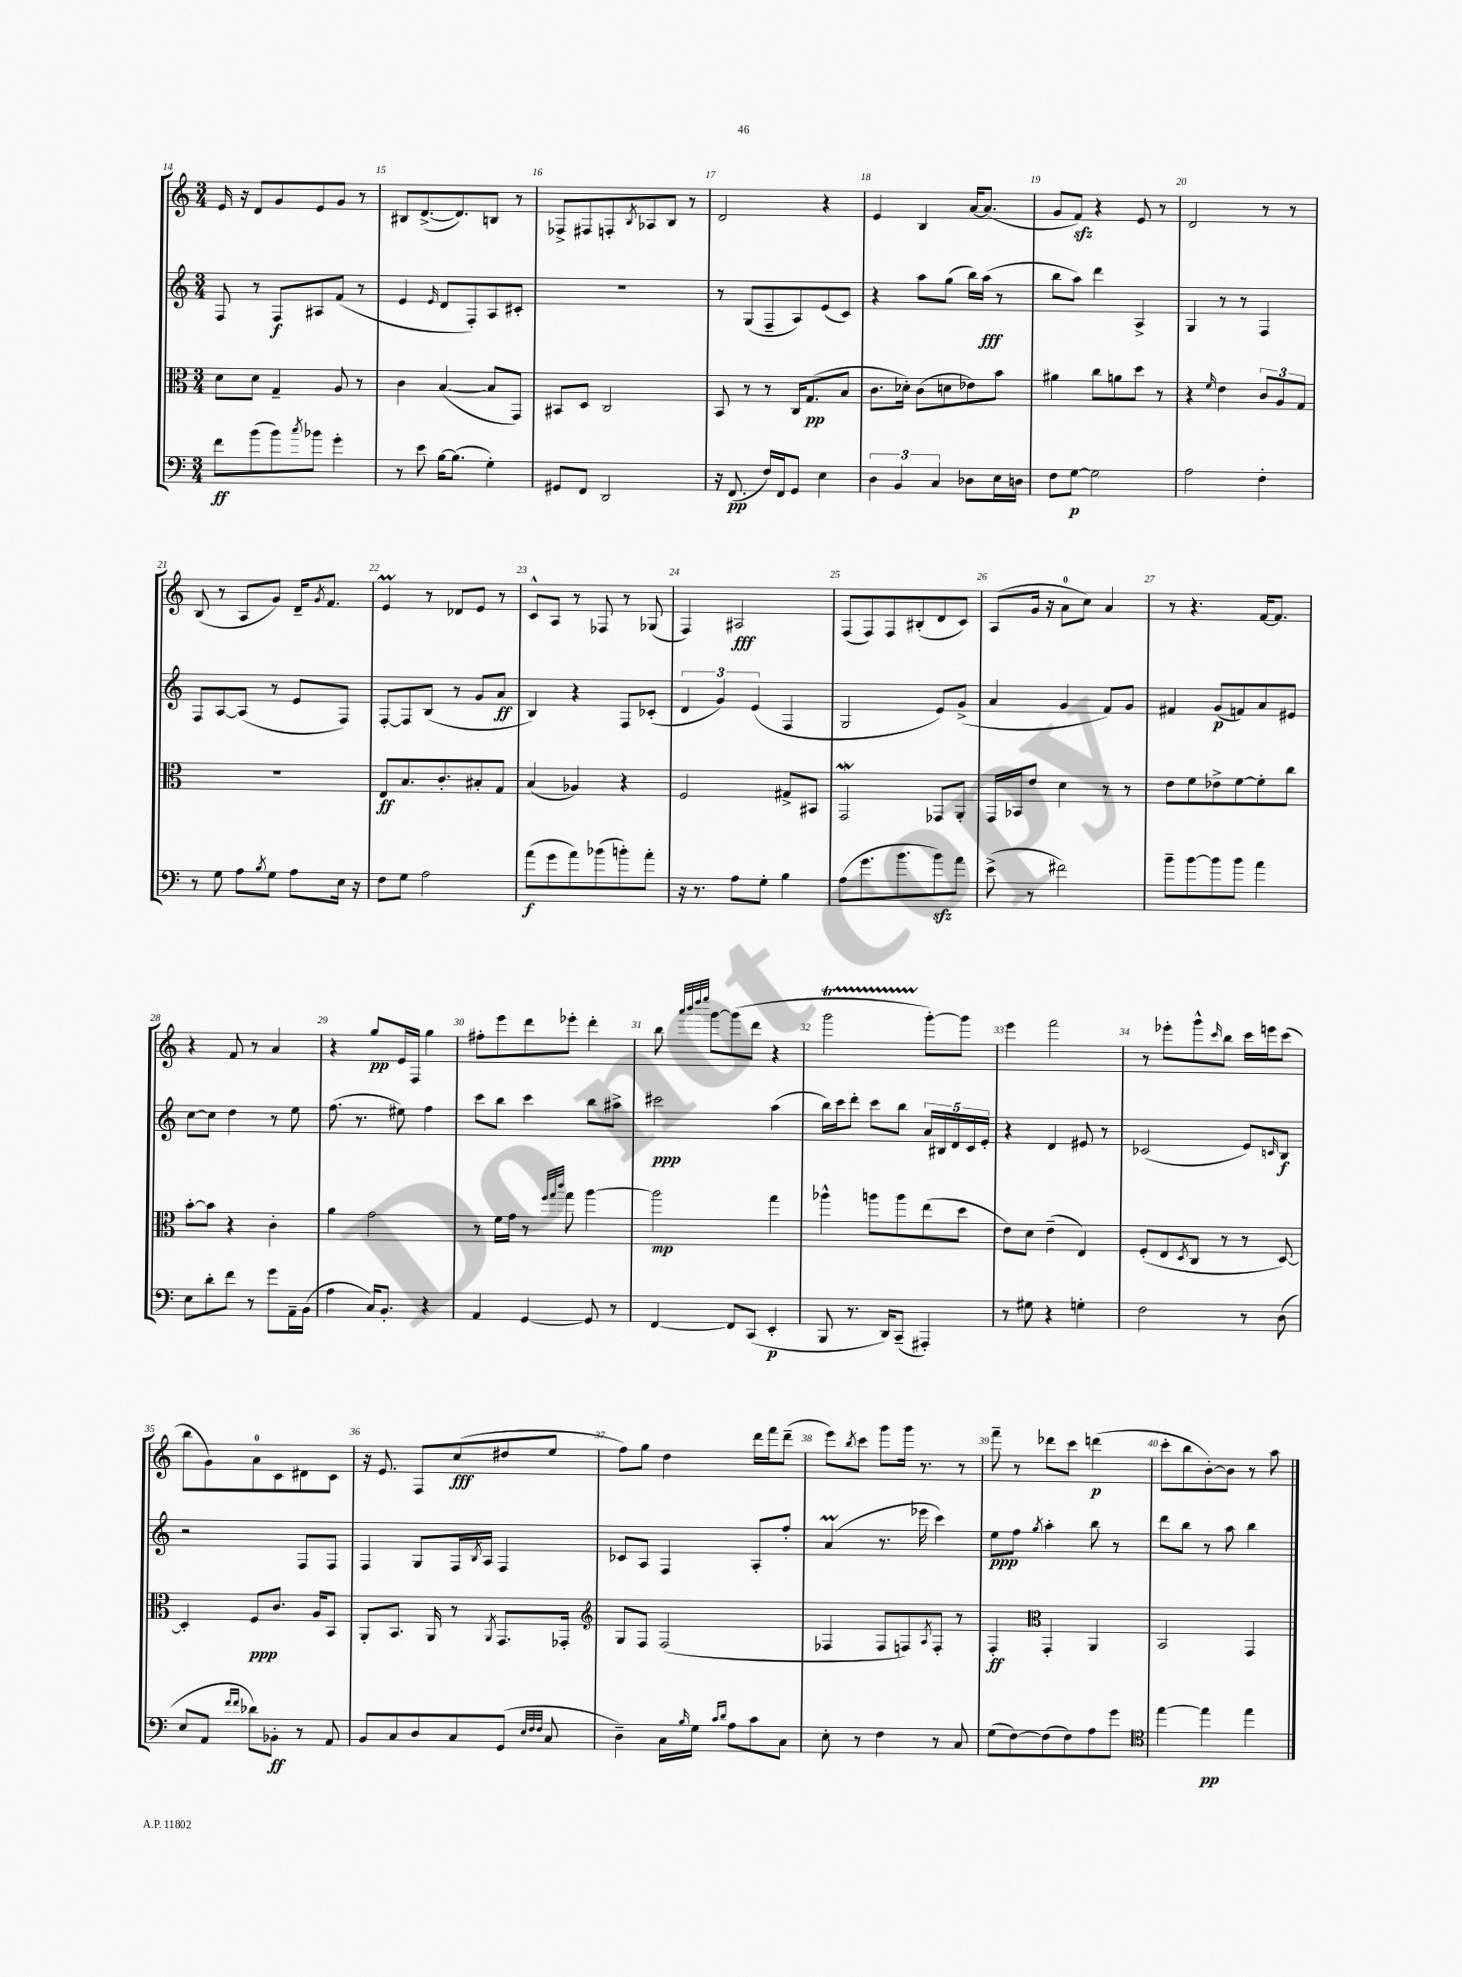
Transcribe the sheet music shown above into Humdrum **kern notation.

**kern	**kern	**kern	**kern
*staff4	*staff3	*staff2	*staff1
*clefF4	*clefC3	*clefG2	*clefG2
*k[]	*k[]	*k[]	*k[]
*M3/4	*M3/4	*M3/4	*M3/4
8f	8d	8F	16e
.	.	.	16r
(8b	8d	8r	8d
8b)	4G~	8F	8g
8qcc	.	.	.
8b-	.	8A#	8e
4g'	8A	(8f	8g
.	8r	8r	8r
=	=	=	=
8r	4c	4e	8B#
8e	.	.	([8.d^
.	.	16qqe	.
[16B	([4B	8d	.
(8.B]	.	.	8.d])
.	.	8F')	.
4G')	8B]	8A	8B
.	8GG)	8c#'	8r
=	=	=	=
8GG#	8BB#	2.r	8F-^
8FF	8D	.	8F#
2DD	2C	.	8F'
.	.	.	8qB
.	.	.	8A-
.	.	.	8B
.	.	.	8r
=	=	=	=
16r	8BB	8r	2d
(8.FF	.	.	.
.	8r	(8G	.
16F)	8r	8F~	.
16FF	.	.	.
8GG	16C	8A)	.
.	(8.G	.	.
4E	.	(8e	4r
.	8B	8c)	.
=	=	=	=
6D	8.c	4r	4e
6BB	.	.	.
.	16d-')	.	.
.	(8c	8aa	4B
6C	.	.	.
.	8d	(8gg	.
8D-	8e-)	16bb)	[16a
.	.	(16aa	(8.a]
16E	8b	8r	.
16D	.	.	.
=	=	=	=
8F	4a#	8bb	8g
[8G	.	8aa)	8f)
2G]	8cc	4ddd	4r
.	8a	.	.
.	8dd	4A^	8e
.	8r	.	8r
=	=	=	=
2A	4r	4G	2d
.	16qqf	.	.
.	4e	8r	.
.	.	8r	.
4F'	12c	4F	8r
.	12A	.	.
.	.	.	8r
.	12G	.	.
=	=	=	=
8r	2.r	8F	(8B
8G	.	[8A	8r
8A	.	(8A]	8A
8qB	.	.	.
8G	.	8r	8g)
8A	.	8e	16d~
.	.	.	8qg
.	.	.	8.f
16E	.	8F)	.
16r	.	.	.
=	=	=	=
8F	8E	[8F'	4e
8G	8.B	8F]	.
2A	.	(8B	8r
.	8.c'	.	.
.	.	8r	8d-
.	8B#'	8g	8e
.	8G	8a	8r
=	=	=	=
(8a	(4B	4B)	8c^^
8g	.	.	8A
8a)	4A-)	4r	8r
(8b-	.	.	8F-
8b')	4r	8F	8r
8a'	.	(8c-'	(8G-
=	=	=	=
16r	2F	6d	4F)
8.r	.	.	.
.	.	6g)	.
8A	.	.	2A#
.	.	(6e	.
8G'	.	.	.
4B	8G#^	4F	.
.	8BB#	.	.
=	=	=	=
(8A	2GG	2G	(8F
8.g	.	.	8F)
.	.	.	8F
8.b	.	.	.
.	.	.	(8B#'
8b)	8GG-	8e)	8d
8a	8AA'	(8g^	8c)
=	=	=	=
(8e^	16GG	4a	(8A
.	16BB-	.	.
8r	8e	.	16g
.	.	.	16r
2f#)	4d	4g	8a
.	.	.	8cc)
.	8r	8f)	4a
.	8r	8g	.
=	=	=	=
8b~	8e	4f#	8r
[8b	8f	.	4.r
8b]	8e-^	(8g	.
8b	[8f	8f)	.
4a	8f']	8a	[16f
.	.	.	8.f]
.	8cc	8e#	.
=	=	=	=
8E	[8b'	[8cc	4r
8d'	8b]	8cc]	.
8f	4r	4dd	8f
8r	.	.	8r
8g	4c'	8r	4a
16AA~	.	8ee	.
(16BB	.	.	.
=	=	=	=
4A	4a	(8.ff	4r
.	.	8.r	.
16C)	2g	.	8gg
8.BB'	.	.	.
.	.	8ee#)	16e
.	.	.	16F
4r	.	4ff	4gg
=	=	=	=
4AA	8r	8ccc	8ff#'
.	16f	8bb	8eee
.	16g	.	.
[4GG	8r	4ccc	8ddd
.	32qqff	.	.
.	32qqgg	.	.
.	32qqccc	.	.
.	8gg	.	8eee-'
8GG]	[4aa	8bb	4ddd'
8r	.	8aa#^	.
=	=	=	=
[4FF	2aa]	2ccc#	8bb
.	.	.	32qqaaa
.	.	.	32qqbbb
.	.	.	32qqdddd
.	.	.	32qqeeee
.	.	.	[8ggg
8FF]	.	.	(8ggg]
(8CC	.	.	8ddd
4EE'	4gg	(4aa	4r
=	=	=	=
8BBB	4aa-^^	16bb)	2ggg
.	.	16ccc	.
8.r	.	8ddd'	.
.	8aa	8ccc	.
16DD)	.	.	.
(8CC~	8aa	8bb	.
4AAA#')	(8ee	20a	[8ggg')
.	.	20B#	.
.	.	20d	.
.	8dd	.	8ggg]
.	.	20c	.
.	.	20e'	.
=	=	=	=
8r	8e)	4r	4eee
8G#	8d	.	.
4r	(4e~	4d	2fff
4G'	4E)	8e#	.
.	.	8r	.
=	=	=	=
2F	(8F'	(2c-	8r
.	8E	.	8eee-'
.	8qD	.	.
.	8C	.	8ggg^^
.	.	.	16qqccc
.	8r	.	8bb
8r	8r	8e)	16ccc
.	.	.	16eee
.	.	16qqc	.
(8D	[8D)	8B	(8ccc
=	=	=	=
8E	4D']	2r	8bb
8AA	.	.	8g)
16qqf	.	.	.
16qqf	.	.	.
8d-)	8F	.	8a
8BB-'	8.c	.	8c
8r	.	8F	8d#
.	16A	.	.
8AA	8BB	8F	8c
=	=	=	=
8BB	8AA'	4F	16r
.	.	.	8.e
8C	8.BB	.	.
8D	.	8G	8F
.	16AA	.	.
8C	8r	16F	(8cc
.	.	8qB	.
.	.	16A	.
.	8qAA	.	.
(8GG	8.GG	4F	8dd#
32qqE	.	.	.
32qqF	.	.	.
32qqF	.	.	.
8C	.	.	8ee
.	16GG-'	.	.
=	=	=	=
*	*clefG2	*	*
4D~)	8G	8c-	8ff)
.	8F	8A	8gg
16C	(2F	4F	4dd
16qqB	.	.	.
16G	.	.	.
16qqc	.	.	.
16qqd	.	.	.
8A	.	.	.
8c	.	8A'	16ddd
.	.	.	16fff
8C	.	8ff'	(8ddd~
=	=	=	=
8E'	4F-	(4a	8eee)
.	.	.	8qbb
8r	.	.	8ccc
4F	8F-	8.r	8ggg
.	8F)	.	16ggg
.	.	16eee-	8.r
.	8qA	.	.
8r	8F'	4ccc)	.
8C	8r	.	8r
=	=	=	=
(8G	4F'	8ee	8fff~
[8F)	.	8ff	8r
*	*clefC3	*	*
.	.	8qgg	.
(8F]	4GG'	4aa'	8ddd-
8F)	.	.	8ccc
8A	4AA	8bb	(4ddd
8g	.	8r	.
=	=	=	=
*clefC4	*	*	*
[4ee	2BB	8ddd	8ccc'
.	.	8bb	8bb
4ee]	.	8r	[8b')
.	.	8aa	8b]
4ee	4GG	4bb	8r
.	.	.	8aa
==	==	==	==
*-	*-	*-	*-
